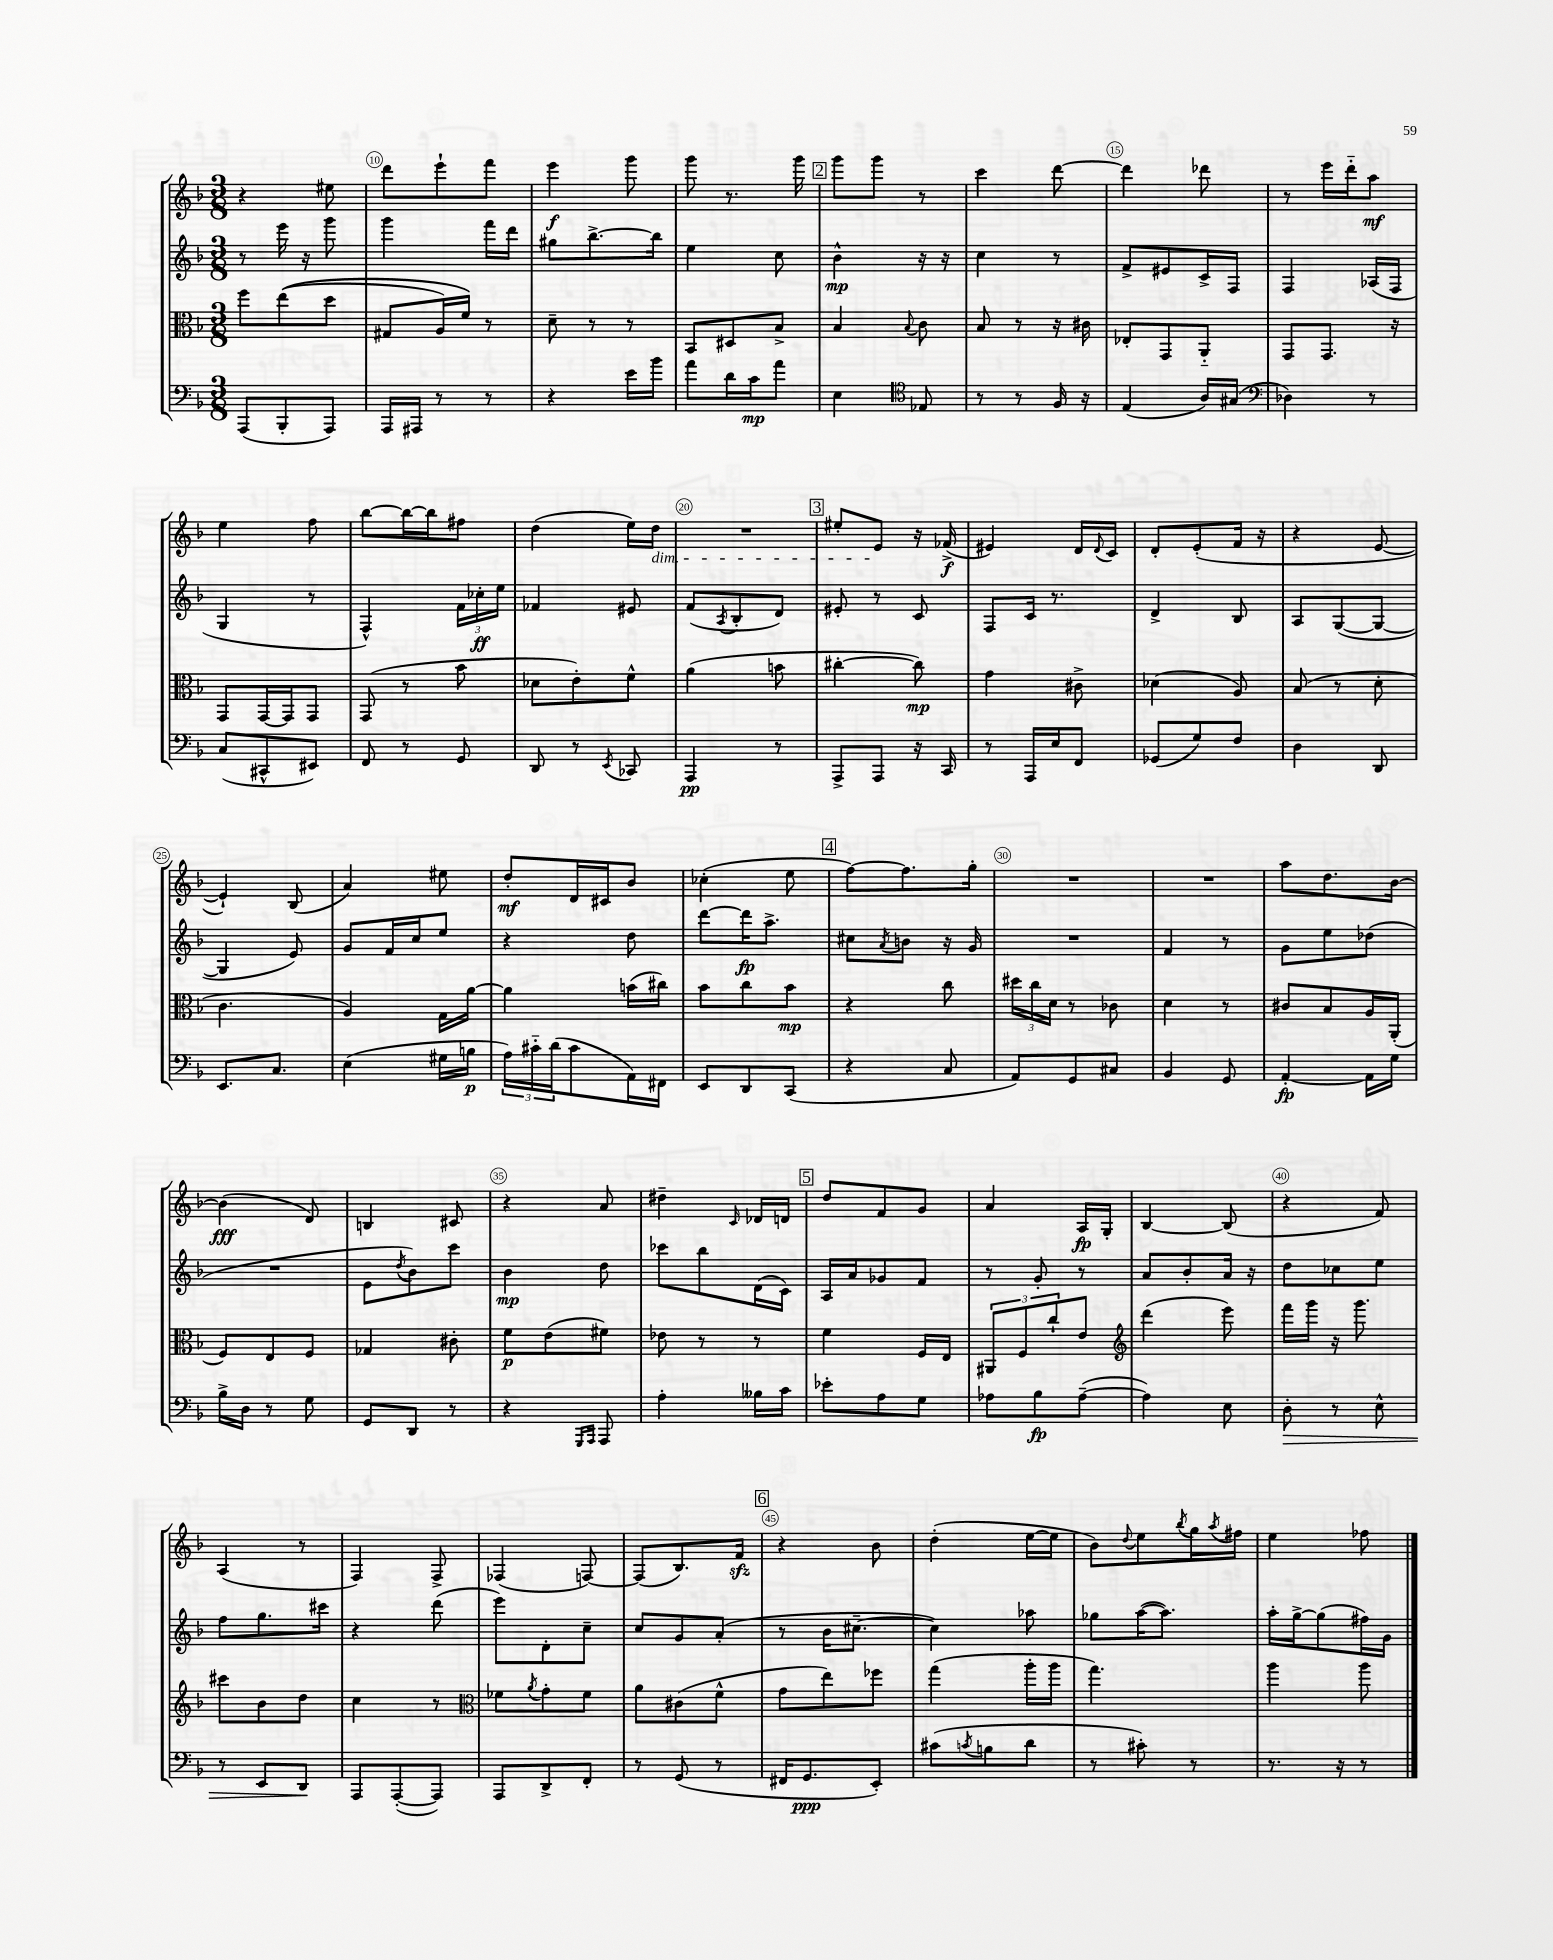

**kern	**dynam	**kern	**dynam	**kern	**dynam	**kern	**dynam
*part4	*part4	*part3	*part3	*part2	*part2	*part1	*part1
*staff4	*staff4	*staff3	*staff3	*staff2	*staff2	*staff1	*staff1
*clefF4	*	*clefC3	*	*clefG2	*	*clefG2	*
*k[b-]	*	*k[b-]	*	*k[b-]	*	*k[b-]	*
*M3/8	*	*M3/8	*	*M3/8	*	*M3/8	*
=9	=9	=9	=9	=9	=9	=9	=9
(8AAA/L	.	8ff\L	.	8r	.	4r	.
8BBB-'/	.	((8ee\	.	16eee\	.	.	.
.	.	.	.	16r	.	.	.
8AAA/J)	.	8dd\J	.	8ggg\	.	8ee#X\	.
=10	=10	=10	=10	=10	=10	=10	=10
16AAA/LL	.	8G#X/L	.	4ggg\	.	8ddd\L	.
16AAA#X/JJ	.	.	.	.	.	.	.
8r	.	16A/L)	.	.	.	8eee`\	.
.	.	16f/JJ)	.	.	.	.	.
8r	.	8r	.	16fff\LL	.	8fff\J	.
.	.	.	.	16ddd\JJ	.	.	.
=11	=11	=11	=11	=11	=11	=11	=11
4r	.	8d~\	.	8gg#X\L	.	4eee\	f
.	.	8r	.	[8.bb-^\	.	.	.
16e\LL	.	8r	.	.	.	8ggg\	.
16b-\JJ	.	.	.	16bb-\Jk]	.	.	.
=12	=12	=12	=12	=12	=12	=12	=12
8a\L	.	8BB-/L	.	4ee\	.	8ggg\	.
16d\L	.	8D#X/	.	.	.	8.r	.
16c\J	mp	.	.	.	.	.	.
8a\J	.	8B-^/J	.	8cc\	.	.	.
.	.	.	.	.	.	16ggg\	.
!!LO:REH:place=s1:t=2
=13	=13	=13	=13	=13	=13	=13	=13
4E\	.	4B-/	.	4b-^^\	mp	8ggg\L	.
.	.	.	.	.	.	8ggg\J	.
*clefC4	*	*	*	*	*	*	*
.	.	8qqB-/	.	.	.	.	.
8E-X/	.	8c\	.	16r	.	8r	.
.	.	.	.	16r	.	.	.
=14	=14	=14	=14	=14	=14	=14	=14
8r	.	8B-/	.	4cc\	.	4ccc\	.
8r	.	8r	.	.	.	.	.
16F/	.	16r	.	8r	.	[8ddd\	.
16r	.	16c#X\	.	.	.	.	.
=15	=15	=15	=15	=15	=15	=15	=15
(4E/	.	8E-X'/L	.	8f^/L	.	4ddd\]	.
.	.	8GG/	.	8e#X/	.	.	.
16A/LL)	.	8AA/J	.	16c^/L	.	8ddd-X\	.
(16G#X/JJ	.	.	.	16F/JJ	.	.	.
=16	=16	=16	=16	=16	=16	=16	=16
*clefF4	*	*	*	*	*	*	*
4D-X\)	.	8GG/L	.	4F/	.	8r	.
.	.	8.GG/J	.	.	.	16eee\LL	.
.	.	.	.	.	.	16ddd\J	.
8r	.	.	.	(16A-X/LL	.	8aa\J	mf
.	.	16r	.	16F/JJ	.	.	.
!!LO:LB:g=z
=17	=17	=17	=17	=17	=17	=17	=17
(8C/L	.	8GG/L	.	4G/	.	4ee\	.
8CC#X^^/	.	[16GG/L	.	.	.	.	.
.	.	16GG/J]	.	.	.	.	.
8EE#X/J)	.	8GG/J	.	8r	.	8ff\	.
=18	=18	=18	=18	=18	=18	=18	=18
8FF/	.	(8GG/	.	4F^^/)	.	[8bb-\L	.
8r	.	8r	.	.	.	16bb-\L_	.
.	.	.	.	.	.	16bb-\J]	.
8GG/	.	8b-\	.	24f\LL	.	8ff#X\J	.
.	.	.	.	24cc-X'\	ff	.	.
.	.	.	.	24ee\JJ	.	.	.
=19	=19	=19	=19	=19	=19	=19	=19
8DD/	.	8d-X\L	.	4f-X/	.	(4dd\	.
8r	.	8e'\)	.	.	.	.	.
8qEE/	.	.	.	.	.	.	.
8CC-X/	.	8f^^\J	.	8e#X/	.	16ee\LL)	.
!	!	!	!	!	!	!LO:TX:b:i:t=dim.	!
.	.	.	.	.	.	16dd\JJ	.
=20	=20	=20	=20	=20	=20	=20	=20
4AAA/	pp	(4a\	.	(8f/L	.	4.r	.
.	.	.	.	8qA/	.	.	.
.	.	.	.	8B-'/	.	.	.
8r	.	8bn\	.	8d/J)	.	.	.
!!LO:REH:place=s1:t=3
=21	=21	=21	=21	=21	=21	=21	=21
8AAA^/L	.	[4cc#X'\	.	8e#X'/	.	8ee#X'/L	.
8AAA/J	.	.	.	8r	.	8e/J	.
16r	.	8cc#\])	mp	8c/	.	16r	.
16CC/	.	.	.	.	.	(16f-X^/	f
=22	=22	=22	=22	=22	=22	=22	=22
8r	.	4g\	.	8F/L	.	4e#X/)	.
16AAA/LL	.	.	.	16c/Jk	.	.	.
16E/J	.	.	.	8.r	.	.	.
8FF/J	.	8c#X^\	.	.	.	16d/LL	.
.	.	.	.	.	.	8qqd/	.
.	.	.	.	.	.	16c/JJ	.
=23	=23	=23	=23	=23	=23	=23	=23
(8GG-X/L	.	(4d-X\	.	4d^/	.	8d'/L	.
8G/)	.	.	.	.	.	(8e'/	.
8F/J	.	8A/)	.	8B-/	.	16f/Jk	.
.	.	.	.	.	.	16r	.
=24	=24	=24	=24	=24	=24	=24	=24
4D\	.	(8B-/	.	8A/L	.	4r	.
.	.	8r	.	([8G/	.	.	.
8DD/	.	8d'\	.	8G/J_	.	[8e/	.
!!LO:LB:g=z
=25	=25	=25	=25	=25	=25	=25	=25
8.EE/L	.	4.c\	.	4G/]	.	4e`/])	.
8.C/J	.	.	.	.	.	.	.
.	.	.	.	8e/)	.	(8B-/	.
=26	=26	=26	=26	=26	=26	=26	=26
(4E\	.	4A/)	.	8g/L	.	4a/)	.
.	.	.	.	16f/L	.	.	.
.	.	.	.	16cc/J	.	.	.
16G#X\LL	.	16G\LL	.	8ee/J	.	8ee#X\	.
16Bn\JJ	p	[16a\JJ	.	.	.	.	.
=27	=27	=27	=27	=27	=27	=27	=27
24A\LL)	.	4a\]	.	4r	.	8dd'/L	mf
24c#X\	.	.	.	.	.	.	.
(24d\J	.	.	.	.	.	.	.
8c#\	.	.	.	.	.	16d/L	.
.	.	.	.	.	.	16c#X/J	.
16AA\L)	.	(16bn\LL	.	8dd\	.	8b-/J	.
16FF#X\JJ	.	16cc#X\JJ)	.	.	.	.	.
=28	=28	=28	=28	=28	=28	=28	=28
8EE/L	.	8b-\L	.	[8ddd\L	.	(4cc-X'\	.
8DD/	.	8cc\	.	16ddd\K]	fp	.	.
.	.	.	.	8.aa^\J	.	.	.
(8CC/J	.	8b-\J	mp	.	.	8ee\	.
!!LO:REH:place=s1:t=4
=29	=29	=29	=29	=29	=29	=29	=29
4r	.	4r	.	8cc#X\L	.	[8ff\L)	.
.	.	.	.	8qa/	.	.	.
.	.	.	.	8bn\J	.	8.ff\]	.
8C/	.	8cc\	.	16r	.	.	.
.	.	.	.	16g/	.	16gg'\Jk	.
=30	=30	=30	=30	=30	=30	=30	=30
8AA/L)	.	24dd#X\LL	.	4.r	.	4.r	.
.	.	24cc\	.	.	.	.	.
.	.	24d\JJ	.	.	.	.	.
8GG/	.	8r	.	.	.	.	.
8C#X/J	.	8c-X\	.	.	.	.	.
=31	=31	=31	=31	=31	=31	=31	=31
4BB-/	.	4d\	.	4f/	.	4.r	.
8GG/	.	8r	.	8r	.	.	.
=32	=32	=32	=32	=32	=32	=32	=32
[4AA'/	fp	8c#X/L	.	8g\L	.	8aa\L	.
.	.	8B-/	.	8ee\	.	8.dd\	.
16AA\LL]	.	16A/L	.	(8dd-X\J	.	.	.
16G\JJ	.	(16AA'/JJ	.	.	.	[16b-\Jk	.
!!LO:LB:g=z
=33	=33	=33	=33	=33	=33	=33	=33
16B-^\LL	.	8F/L)	.	4.r	.	(4b-\]	fff
16D\JJ	.	.	.	.	.	.	.
8r	.	8E/	.	.	.	.	.
8G\	.	8F/J	.	.	.	8d/)	.
=34	=34	=34	=34	=34	=34	=34	=34
8GG/L	.	4G-X/	.	8e\L	.	4Bn/	.
.	.	.	.	8qdd/	.	.	.
8DD/J	.	.	.	8b-\)	.	.	.
8r	.	8c#X'\	.	8ccc\J	.	8c#X/	.
=35	=35	=35	=35	=35	=35	=35	=35
4r	.	8f\L	p	4b-\	mp	4r	.
.	.	(8e\	.	.	.	.	.
16qqGGG/LL	.	.	.	.	.	.	.
16qqAAA/JJ	.	.	.	.	.	.	.
8AAA/	.	8f#X\J)	.	8dd\	.	8a/	.
=36	=36	=36	=36	=36	=36	=36	=36
4A'\	.	8e-X\	.	8ccc-X\L	.	4dd#X~\	.
.	.	8r	.	8bb-\	.	.	.
.	.	.	.	.	.	16qqc/	.
16B--X\LL	.	8r	.	(16d\L	.	16d-X/LL	.
16c\JJ	.	.	.	16c\JJ)	.	16dn/JJ	.
!!LO:REH:place=s1:t=5
=37	=37	=37	=37	=37	=37	=37	=37
8e-X'\L	.	4f\	.	16A/LL	.	8dd/L	.
.	.	.	.	16a/J	.	.	.
8A\	.	.	.	8g-X/	.	8f/	.
8G\J	.	16F/LL	.	8f/J	.	8g/J	.
.	.	16E/JJ	.	.	.	.	.
=38	=38	=38	=38	=38	=38	=38	=38
8A-X\L	.	12AA#X/L	.	8r	.	4a/	.
.	.	12F/	.	.	.	.	.
8B-\	fp	.	.	8g'/	.	.	.
.	.	12cc`/	.	.	.	.	.
([8A-~\J	.	8e/J	.	8r	.	16A/LL	fp
.	.	.	.	.	.	16G'/JJ	.
=39	=39	=39	=39	=39	=39	=39	=39
*	*	*clefG2	*	*	*	*	*
4A-\])	.	(4ddd\	.	8a/L	.	[4B-/	.
.	.	.	.	8b-'/	.	.	.
8E\	.	8eee\)	.	16a/Jk	.	(8B-/]	.
.	.	.	.	16r	.	.	.
=40	=40	=40	=40	=40	=40	=40	=40
!	!LO:HP:b	!	!	!	!	!	!
8D'\	>	16fff\LL	.	8dd\L	.	4r	.
.	.	16ggg\JJ	.	.	.	.	.
8r	.	16r	.	8cc-X\	.	.	.
.	.	8.ggg\	.	.	.	.	.
8E^^\	.	.	.	8ee\J	.	8f/)	.
!!LO:LB:g=z
=41	=41	=41	=41	=41	=41	=41	=41
8r	.	8ccc#X\L	.	8ff\L	.	(4A/	.
8EE/L	.	8b-\	.	8.gg\	.	.	.
8DD/J	.	8dd\J	.	.	.	8r	.
.	.	.	.	16ccc#X\Jk	.	.	.
.	]	.	.	.	.	.	.
=42	=42	=42	=42	=42	=42	=42	=42
8AAA/L	.	4cc\	.	4r	.	4F/)	.
([8AAA'/	.	.	.	.	.	.	.
8AAA/J])	.	8r	.	(8ddd\	.	8F^/	.
=43	=43	=43	=43	=43	=43	=43	=43
*	*	*clefC3	*	*	*	*	*
8AAA/L	.	8f-X\L	.	8eee\L)	.	(4F-X/	.
.	.	8qa/	.	.	.	.	.
8DD^/	.	8g'\	.	8d'\	.	.	.
8FF'/J	.	8f-\J	.	8cc~\J	.	[8Fn/)	.
=44	=44	=44	=44	=44	=44	=44	=44
8r	.	8a\L	.	8cc/L	.	(8F/L]	.
(8GG/	.	(8c#X\	.	8g/	.	8.B-/)	.
8r	.	8f^^\J	.	(8a'/J	.	.	.
.	.	.	.	.	.	16fzz/Jk	.
!!LO:REH:place=s1:t=6
=45	=45	=45	=45	=45	=45	=45	=45
16FF#X/KL	.	8g\L	.	8r	.	4r	.
8.GG/	ppp	.	.	.	.	.	.
.	.	8ee\)	.	16b-\KL	.	.	.
.	.	.	.	[8.cc#X~\J	.	.	.
8EE'/J)	.	8ff-X\J	.	.	.	8b-\	.
=46	=46	=46	=46	=46	=46	=46	=46
(8c#X\L	.	(4gg\	.	4cc#\])	.	(4dd'\	.
8qcn/	.	.	.	.	.	.	.
8Bn\	.	.	.	.	.	.	.
8d\J	.	16aa'\LL	.	8aa-X\	.	[16ee\LL	.
.	.	16aa\JJ	.	.	.	16ee\JJ]	.
=47	=47	=47	=47	=47	=47	=47	=47
8r	.	4.gg\)	.	8gg-X\L	.	8b-\L)	.
.	.	.	.	.	.	8qqdd/	.
8c#X'\)	.	.	.	([16aa\K	.	8ee\	.
.	.	.	.	8.aa\J])	.	.	.
.	.	.	.	.	.	8qbb-/	.
8r	.	.	.	.	.	16gg\L	.
.	.	.	.	.	.	8qaa/	.
.	.	.	.	.	.	16ff#X\JJ	.
=48	=48	=48	=48	=48	=48	=48	=48
8.r	.	4aa\	.	16aa'\LL	.	4ee\	.
.	.	.	.	[16gg^\J	.	.	.
.	.	.	.	(8gg\]	.	.	.
16r	.	.	.	.	.	.	.
8r	.	8aa\	.	16ff#X\L)	.	8ff-X\	.
.	.	.	.	16g\JJ	.	.	.
==	==	==	==	==	==	==	==
*-	*-	*-	*-	*-	*-	*-	*-
